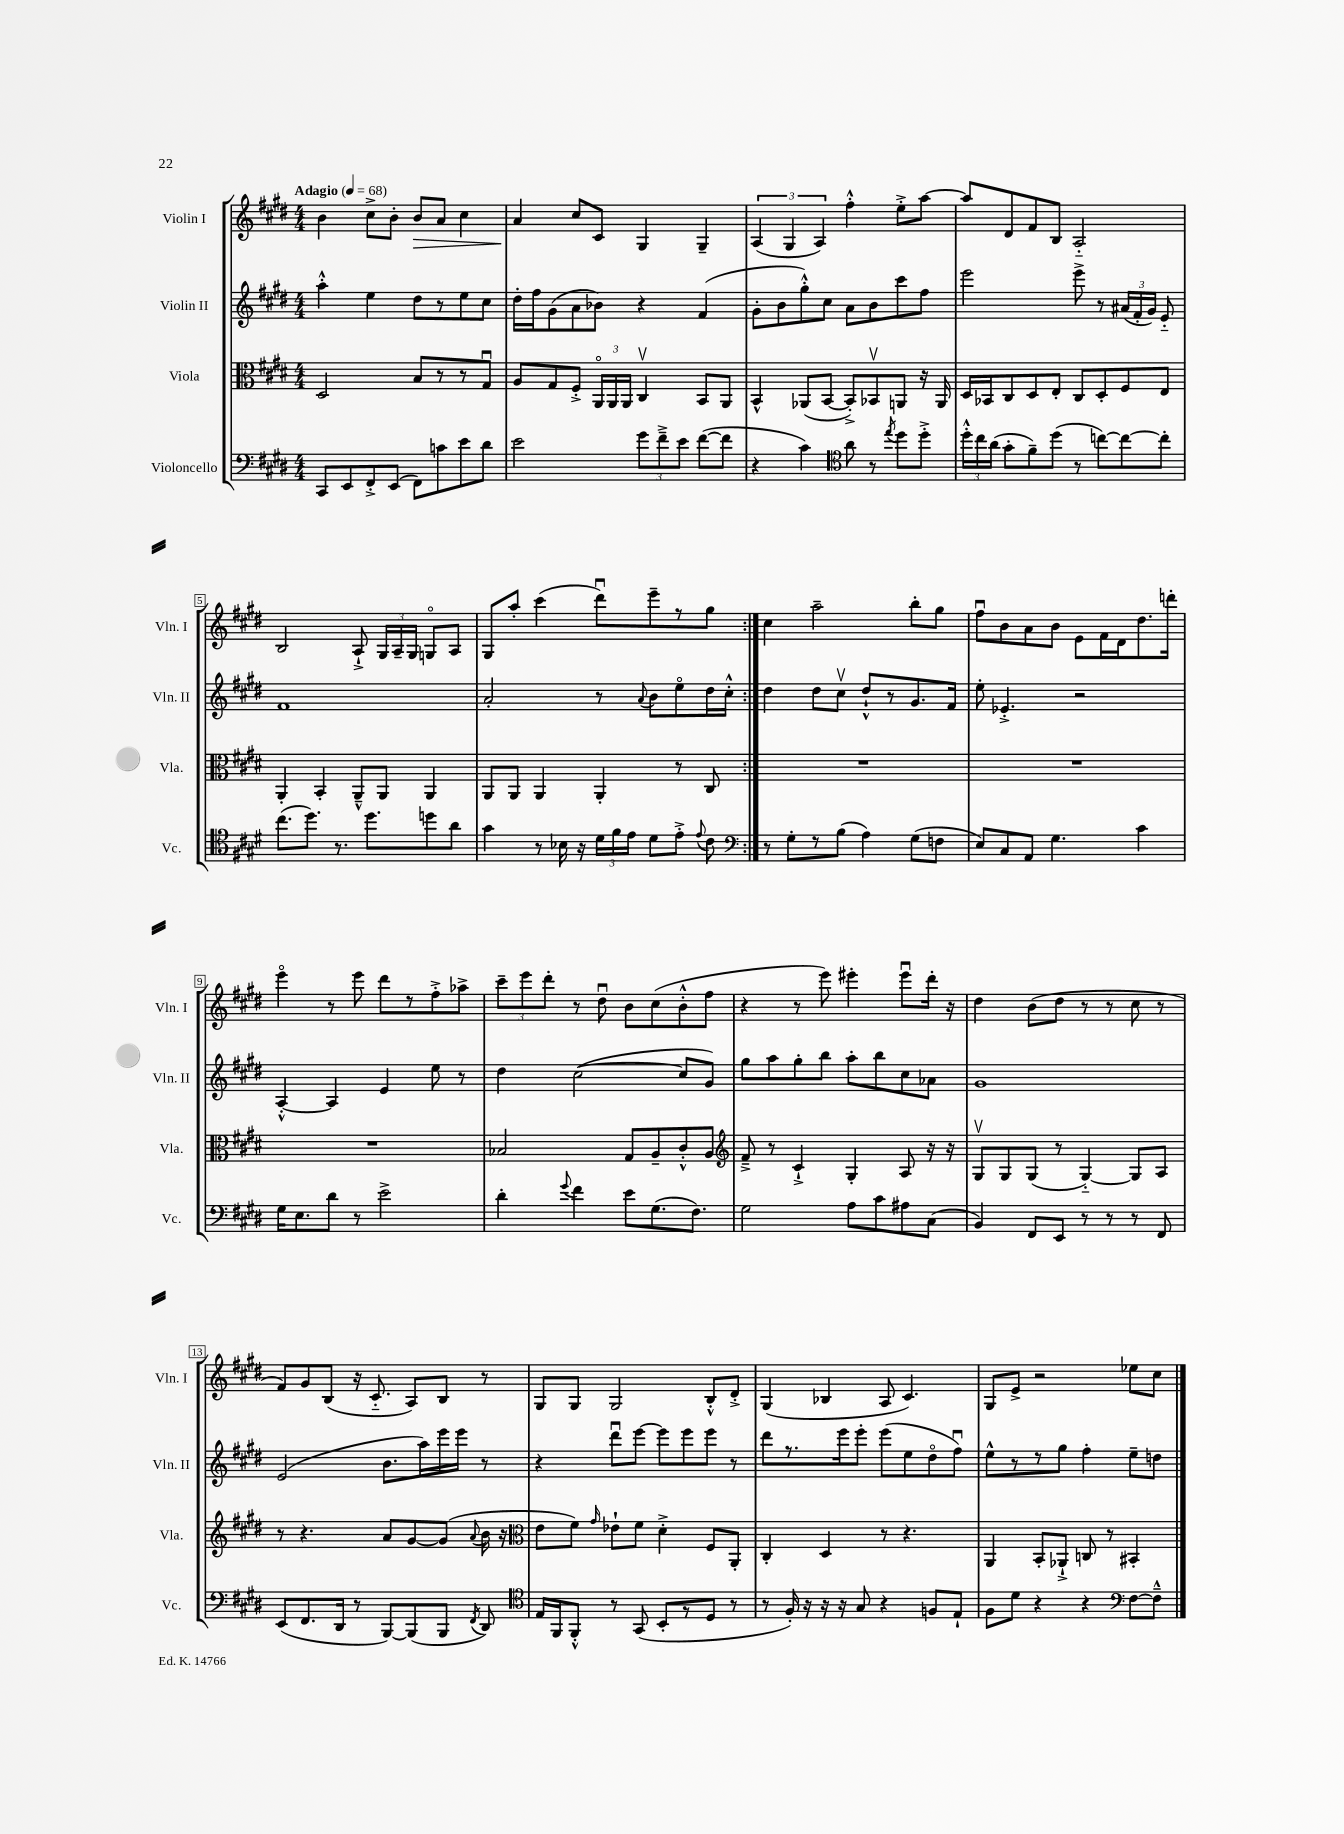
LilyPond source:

<<
\new StaffGroup <<
\new Staff = "s0" \with { instrumentName = "Violin I" shortInstrumentName = "Vln. I" } {
    \clef treble \key e \major \numericTimeSignature \time 4/4 \tempo "Adagio" 4 = 68
    \autoBeamOff \repeat volta 2 { b'4 cis''8[-> b'8]-. b'8[\> a'8] cis''4 |
    a'4\! cis''8[ cis'8] gis4 gis4-- |
    \tuplet 3/2 { a4( gis4 a4) } fis''4-.-^ e''8[-.-> a''8]~ |
    a''8[ dis'8 fis'8 b8] a2-_ |
    b2 a8-!-> \tuplet 3/2 { gis16[ a16-- gis16] } g8[\flageolet a8] |
    gis8[ a''8]-. cis'''4( dis'''8[\downbow) e'''8-- r8 gis''8] | }
    cis''4 a''2-- b''8[-. gis''8] |
    fis''8[\downbow b'8 a'8 b'8] e'8[ fis'16 dis'16 dis''8. d'''16]-. |
    e'''4\flageolet r8 e'''8 dis'''8[ r8 fis''8-.-> aes''8]-> |
    \tuplet 3/2 { cis'''8[-- e'''8 dis'''8]-. } r8 dis''8\downbow b'8[ cis''8( b'8-.-^ fis''8] |
    r4 r8 e'''8) eis'''4-. eis'''8[\downbow dis'''16]-. r16 |
    dis''4 b'8[( dis''8] r8 r8 cis''8 r8 |
    fis'8[) gis'8 b8]( r16 cis'8.-_ a8[) b8] r8 |
    gis8[ gis8] gis2 b8[-.-^ dis'8]-.-> |
    gis4( bes4 a8 cis'4.) |
    gis8[ e'8]-> r2 ees''8[ cis''8] \bar "|." |
}
\new Staff = "s1" \with { instrumentName = "Violin II" shortInstrumentName = "Vln. II" } {
    \clef treble \key e \major \numericTimeSignature \time 4/4
    \autoBeamOff \repeat volta 2 { a''4-.-^ e''4 dis''8[ r8 e''8 cis''8] |
    dis''16[-. fis''16 gis'8( a'8 bes'8]) r4 fis'4( |
    gis'8[-. b'8 gis''8-.-^) cis''8] a'8[ b'8 cis'''8 fis''8] |
    e'''2 e'''8-> r8 \tuplet 3/2 { ais'16[( fis'16-. gis'16]) } e'8-_ |
    fis'1 |
    a'2-. r8 \appoggiatura { a'8 } b'8[ e''8\flageolet dis''16 cis''16]-.-^ | }
    dis''4 dis''8[ cis''8]\upbow dis''8[-!-^ r8 gis'8. fis'16] |
    e''8-. ees'4.-.-> r2 |
    a4~-.-^ a4 e'4 e''8 r8 |
    dis''4 cis''2~( cis''8[ gis'8]) |
    gis''8[ a''8 gis''8-. b''8] a''8[-. b''8 cis''8 aes'8] |
    gis'1 |
    e'2( b'8.[ a''16) e'''16 e'''16] r8 |
    r4 dis'''8[\downbow e'''8]~ e'''8[ e'''8 e'''8] r8 |
    dis'''8[ r8. e'''16 e'''8]-. e'''8[( e''8 dis''8\flageolet fis''8]\downbow) |
    e''8[-^ r8 r8 gis''8] fis''4-. e''8[-- d''8] \bar "|." |
}
\new Staff = "s2" \with { instrumentName = "Viola" shortInstrumentName = "Vla." } {
    \clef alto \key e \major \numericTimeSignature \time 4/4
    \autoBeamOff \repeat volta 2 { dis2 b8[ r8 r8 gis8]\downbow |
    a8[ gis8 fis8]-.-> \tuplet 3/2 { a,16[\flageolet a,16 a,16] } cis4\upbow b,8[ a,8] |
    b,4-^ aes,8[( b,8]~ b,8[-.->) bes,8\upbow a,8] r16 a,16 |
    dis16[ bes,16 cis8 dis8 e8]-. cis8[ dis8-. fis8 e8] |
    a,4-. b,4-. a,8[---^ a,8] a,4 |
    a,8[ a,8] a,4 a,4-. r8 cis8 | }
    R1 |
    R1 |
    R1 |
    bes2 gis8[ a8-- cis'8-.-^ a8] |
    \clef treble fis'8---> r8 cis'4-!-> gis4-. a8 r16 r16 |
    gis8[\upbow gis8 gis8]( r8 gis4~-_) gis8[ a8] |
    r8 r4. a'8[ gis'8~ gis'8]( \appoggiatura { a'8 } b'16 r16 |
    \clef alto e'8[ fis'8]) \grace { gis'16 } ees'8[-! fis'8] dis'4-.-> fis8[ a,8]-. |
    cis4-. dis4 r8 r4. |
    a,4 b,8[-. aes,8]-!-> c8 r8 bis,4-. \bar "|." |
}
\new Staff = "s3" \with { instrumentName = "Violoncello" shortInstrumentName = "Vc." } {
    \clef bass \key e \major \numericTimeSignature \time 4/4
    \autoBeamOff \repeat volta 2 { cis,8[ e,8 fis,8-.-> e,8]( fis,8[) c'8 e'8 dis'8] |
    e'2 \tuplet 3/2 { gis'8[ fis'8---> e'8] } fis'8[~( fis'8] |
    r4 cis'4) \clef tenor a'8 r8 \acciaccatura { e''8 } dis''8[ dis''8]-.-> |
    \tuplet 3/2 { dis''16[-.-^ cis''16 a'16]( } gis'8[-. fis'8--) dis''8]( r8 c''8[~) c''8~ c''8]-. |
    cis''8.[( dis''8.]) r8. dis''8.[ d''8 a'8] |
    gis'4 r8 bes16 r16 \tuplet 3/2 { dis'16[ fis'16 e'16] } dis'8[ e'8]-.-> \appoggiatura { e'8 } cis'8 | }
    \clef bass r8 gis8[-. r8 b8]( a4) gis8[( f8] |
    e8[) cis8 a,8] gis4. cis'4 |
    gis16[ e8. dis'8] r8 e'2-> |
    dis'4-. \appoggiatura { gis'8 } fis'4 e'8[ gis8.( fis8.]) |
    gis2 a8[ cis'8 ais8 cis8]( |
    b,4) fis,8[ e,8] r8 r8 r8 fis,8 |
    e,8[( fis,8. dis,16] r8 b,,8[~) b,,8( b,,8] \acciaccatura { fis,8 } dis,8) |
    \clef tenor e16[ fis,16 fis,8]-.-^ r8 gis,8( b,8[-. r8 dis8] r8 |
    r8 fis16-.) r16 r16 r16 gis8 r4 f8[ e8]-! |
    fis8[ dis'8] r4 r4 \clef bass fis8[~ fis8]---^ \bar "|." |
}
>>
>>
\layout { \context { \Score \override BarNumber.stencil = #(make-stencil-boxer 0.1 0.3 ly:text-interface::print) } }
